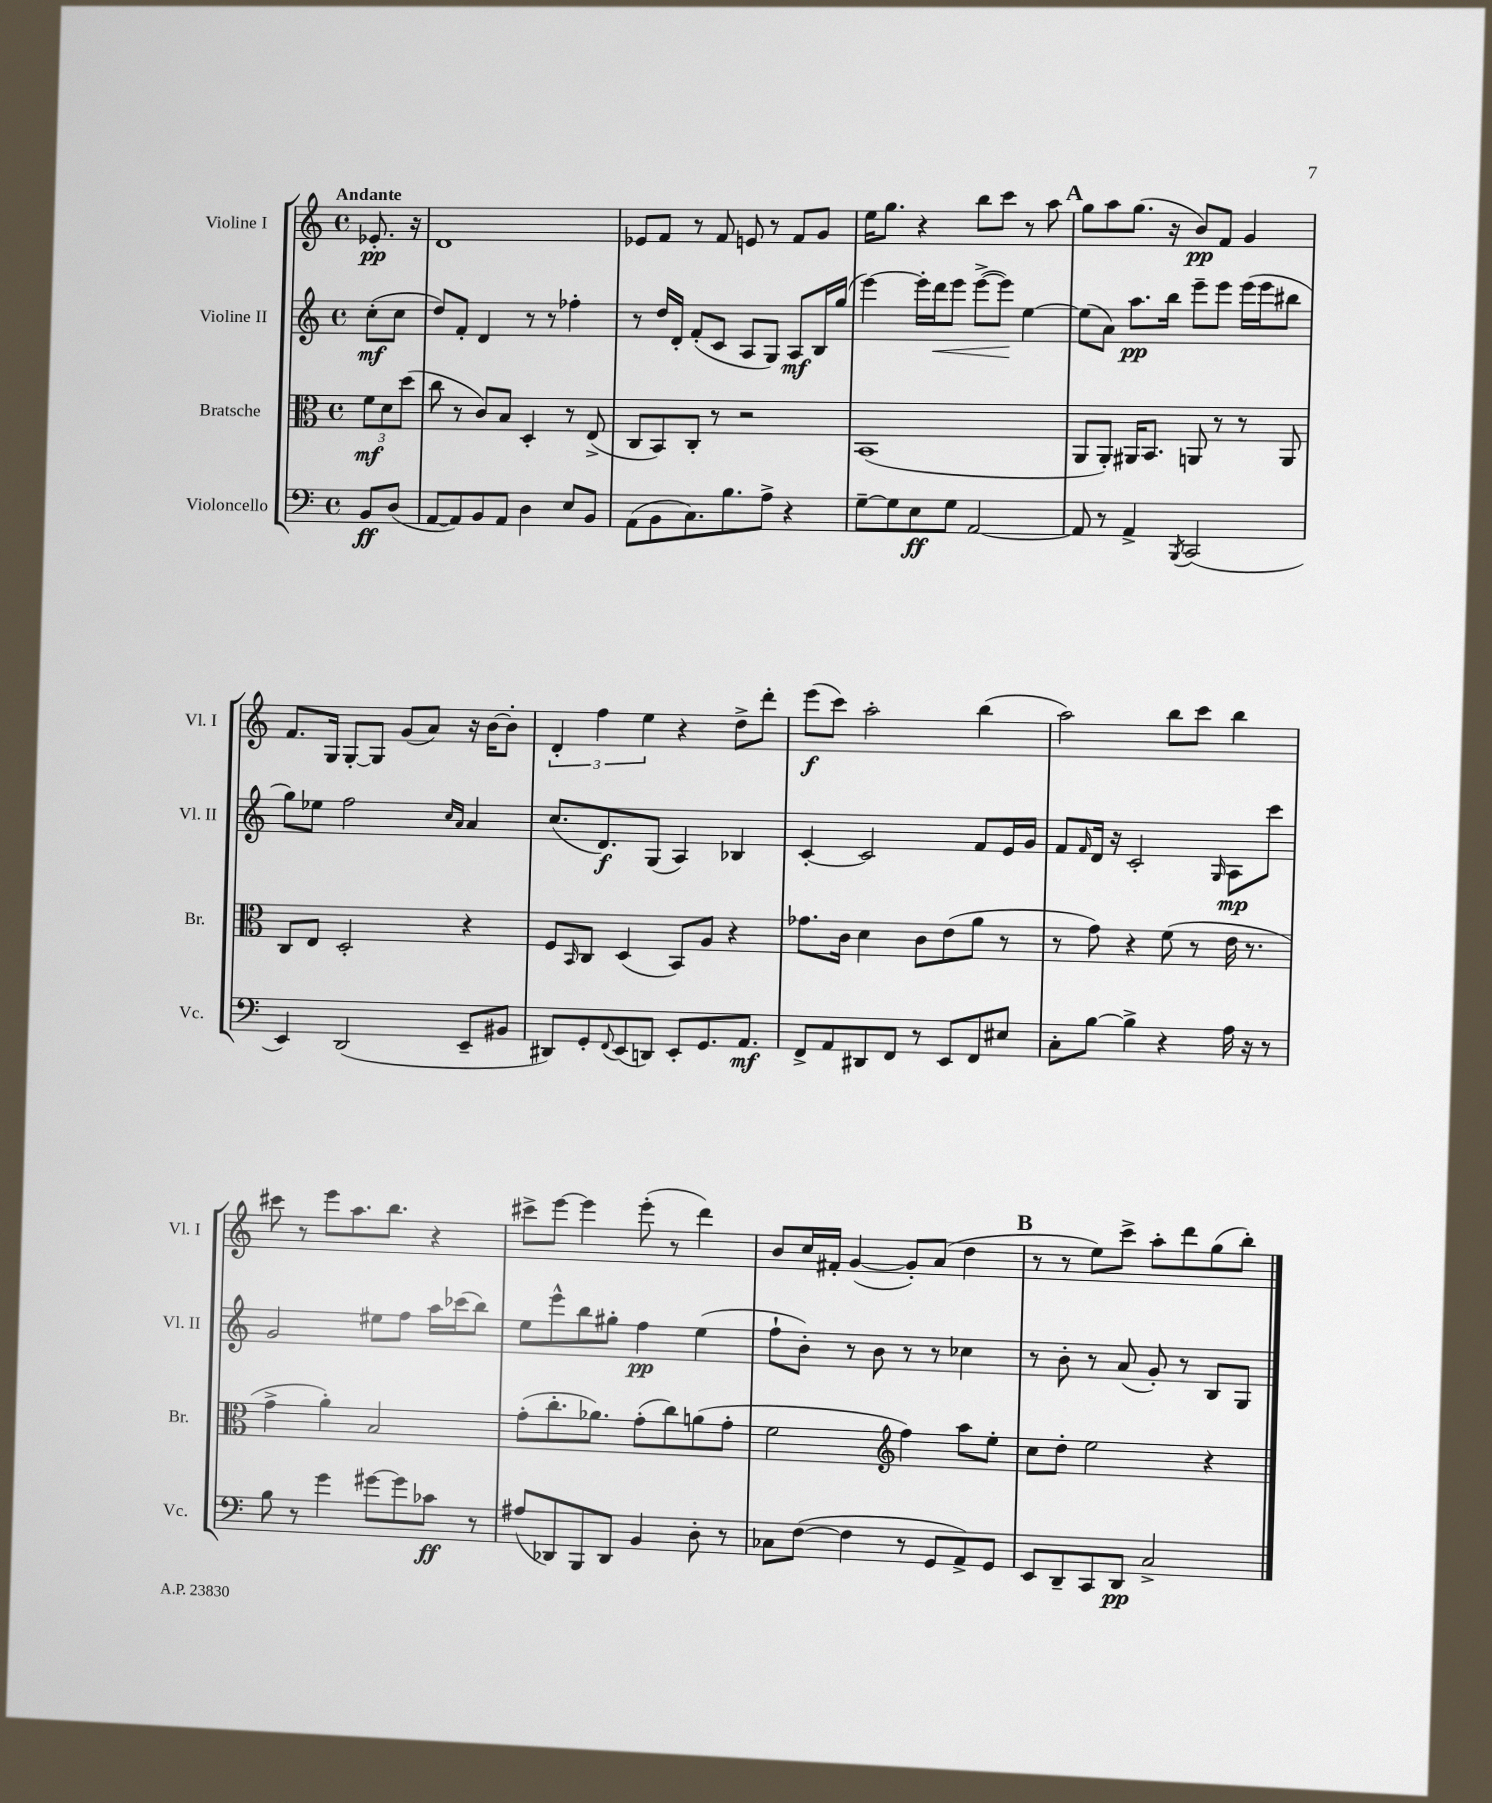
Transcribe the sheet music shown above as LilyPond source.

<<
\new StaffGroup <<
\new Staff = "s0" \with { instrumentName = "Violine I" shortInstrumentName = "Vl. I" } {
    \clef treble \key c \major \defaultTimeSignature \time 4/4 \partial 4 \tempo "Andante"
    ees'8.-.\pp r16 |
    d'1 |
    ees'8 f'8 r8 f'8 e'8 r8 f'8 g'8 |
    e''16 g''8. r4 b''8 c'''8 r8 a''8 |
    \mark \markup { \bold "A" } g''8 a''8 g''8.( r16 b'8\pp) f'8 g'4 |
    f'8. g16 g8~-. g8 g'8( a'8) r16 b'16~ b'8-. |
    \tuplet 3/2 { d'4-. f''4 e''4 } r4 d''8-> d'''8-. |
    e'''8\f( c'''8) a''2-. b''4( |
    a''2) b''8 c'''8 b''4 |
    cis'''8 r8 e'''8 a''8. b''8. r4 |
    cis'''8-> e'''8~ e'''4 e'''8-.( r8 d'''4) |
    b'8 c''16 fis'16-. g'4~( g'8-.) a'8( d''4 |
    \mark \markup { \bold "B" } r8 r8 e''8) c'''8-> a''8-. d'''8 g''8( b''8-.) \bar "|." |
}
\new Staff = "s1" \with { instrumentName = "Violine II" shortInstrumentName = "Vl. II" } {
    \clef treble \key c \major \defaultTimeSignature \time 4/4 \partial 4
    c''8-.\mf( c''8 |
    d''8) f'8-. d'4 r8 r8 fes''4-. |
    r8 d''16 d'16-. f'8-.( c'8 a8 g8) a8\mf b16 g''16( |
    e'''4~) e'''16-. d'''16\< e'''8 e'''8~->( e'''8\!) e''4~ |
    \mark \markup { \bold "A" } e''8( a'8) a''8.\pp b''16 e'''8-- e'''8 e'''16( e'''16 bis''8 |
    g''8) ees''8 f''2 \grace { c''16 a'16 } a'4 |
    c''8.( d'8.\f) g8( a4) bes4 |
    c'4~-. c'2 f'8 e'16 g'16 |
    f'8 \grace { f'16 } d'16 r16 c'2-. \grace { g16 } a8\mp c'''8 |
    g'2 eis''8 f''8 a''16 ces'''16( b''8) |
    e''8 e'''8-^ b''8 gis''8-. f''4\pp e''4( |
    f''8-! b'8-.) r8 b'8 r8 r8 ces''4 |
    \mark \markup { \bold "B" } r8 b'8-. r8 a'8( g'8-.) r8 b8 g8 \bar "|." |
}
\new Staff = "s2" \with { instrumentName = "Bratsche" shortInstrumentName = "Br." } {
    \clef alto \key c \major \defaultTimeSignature \time 4/4 \partial 4
    \tuplet 3/2 { f'8\mf d'8 d''8( } |
    c''8 r8 c'8) b8 d4-. r8 e8->( |
    c8 b,8) c8-. r8 r2 |
    b,1( |
    \mark \markup { \bold "A" } a,8 a,8-.) ais,16 b,8. a,8 r8 r8 a,8 |
    c8 e8 d2-. r4 |
    f8 \grace { b,16 } c8 d4( b,8) a8 r4 |
    ges'8. c'16 d'4 c'8 e'8( a'8 r8 |
    r8 g'8) r4 f'8( r8 e'16 r8. |
    g'4-> a'4-.) b2 |
    g'8-.( c''8.-. aes'8.) g'8-.( c''8) a'8( g'8-. |
    f'2 \clef treble f''4) a''8 e''8-. |
    \mark \markup { \bold "B" } c''8 d''8-. e''2 r4 \bar "|." |
}
\new Staff = "s3" \with { instrumentName = "Violoncello" shortInstrumentName = "Vc." } {
    \clef bass \key c \major \defaultTimeSignature \time 4/4 \partial 4
    b,8\ff d8( |
    a,8~ a,8) b,8 a,8 d4 e8 b,8 |
    a,8( b,8 c8.) b8. a8-> r4 |
    g8~-- g8 e8\ff g8 a,2~ |
    \mark \markup { \bold "A" } a,8 r8 a,4-> \acciaccatura { b,,8 } c,2( |
    e,4) d,2( e,8-- bis,8 |
    dis,8) g,8-. \appoggiatura { f,8 } e,8( d,8) e,8-. g,8. a,8.\mf |
    f,8-> a,8 dis,8 f,8 r8 e,8 f,8 eis8 |
    c8-. b8~ b4-> r4 a16 r16 r8 |
    b8 r8 g'4 gis'8~ gis'8 ces'8\ff r8 |
    ais8( des,8) b,,8 des,8 b,4 d8-. r8 |
    ces8 f8~( f4 r8 g,8 a,8->) g,8 |
    \mark \markup { \bold "B" } e,8 d,8-- c,8 d,8\pp c2-> \bar "|." |
}
>>
>>
\layout { \context { \Score \remove "Bar_number_engraver" } }
